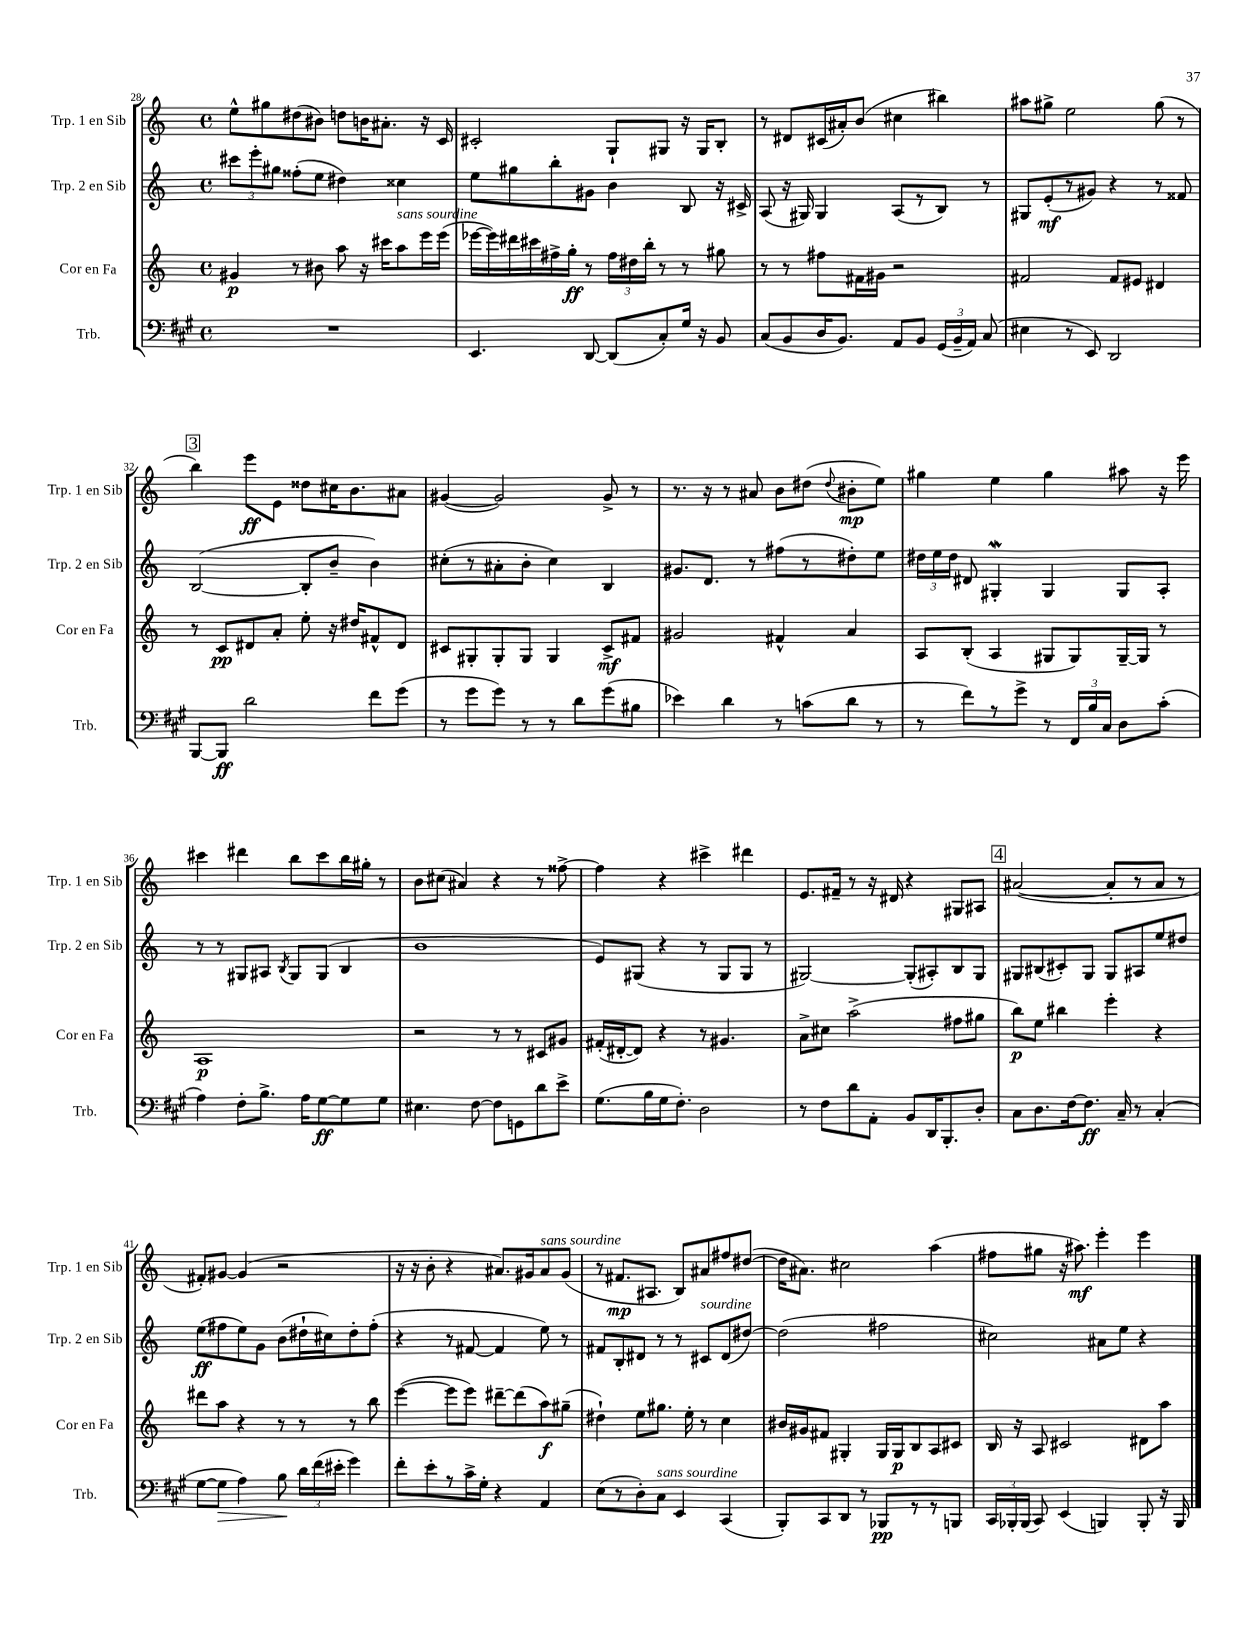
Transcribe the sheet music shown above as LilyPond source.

<<
\new StaffGroup <<
\new Staff = "s0" \with { instrumentName = "Trp. 1 en Sib" shortInstrumentName = "Trp. 1 en Sib" } {
    \clef treble \key c \major \defaultTimeSignature \time 4/4
    \autoBeamOff e''8[-^ gis''8 dis''8( bis'8]) d''8[ b'16 ais'8.]-. r16 c'16 |
    cis'2-. g8[-! gis8] r16 gis16[ b8]-. |
    r8 dis'8[ cis'16( ais'16-.) b'8]( cis''4 bis''4) |
    ais''8[ gis''8]-> e''2 gis''8( r8 |
    \mark \markup { \box "3" } b''4) e'''8[\ff e'8] disis''8[ cis''16 b'8. ais'8] |
    gis'4~( gis'2) gis'8-> r8 |
    r8. r16 r8 ais'8 b'8[ dis''8]( \appoggiatura { dis''8 } bis'8[-.\mp e''8]) |
    gis''4 e''4 gis''4 ais''8 r16 e'''16 |
    cis'''4 dis'''4 b''8[ cis'''8 b''16 gis''16]-. r8 |
    b'8[ cis''8]( ais'4) r4 r8 fisis''8~-> |
    fisis''4 r4 cis'''4-> dis'''4 |
    e'8.[ fis'16]-- r8 r16 dis'16 r4 gis8[ ais8] |
    \mark \markup { \box "4" } ais'2~( ais'8[-. r8 ais'8] r8 |
    fis'8[-.) gis'8]~ gis'4( r2 |
    r16 r16 b'8-. r4 ais'8.[) gis'16 ais'8^\markup { \italic "sans sourdine" } gis'8]( |
    r8 fis'8.[\mp ais8.] b8[) ais'8 fis''8 dis''8]~( |
    dis''16[ ais'8.]) cis''2 a''4( |
    fis''8[ gis''8] r16 ais''8.\mf) e'''4-. e'''4 \bar "|." |
}
\new Staff = "s1" \with { instrumentName = "Trp. 2 en Sib" shortInstrumentName = "Trp. 2 en Sib" } {
    \clef treble \key c \major \defaultTimeSignature \time 4/4
    \autoBeamOff \tuplet 3/2 { cis'''8[ e'''8-. gis''8] } fisis''8[-.( e''8] dis''4) cisis''4 |
    e''8[ gis''8 b''8-. gis'8] b'4 b8 r16 cis'16-> |
    a8( r16 gis16) gis4 a8[( r8 b8]) r8 |
    gis8[ e'8-.\mf( r8 gis'8]) r4 r8 fisis'8 |
    \mark \markup { \box "3" } b2~( b8[-. b'8]-- b'4) |
    cis''8[-.( r8 ais'8-. b'8]-. cis''4) b4 |
    gis'8.[ d'8.] r8 fis''8[( r8 dis''8-.) e''8] |
    \tuplet 3/2 { dis''16[ e''16 dis''16] } dis'8 gis4-.\mordent gis4 gis8[ a8]-. |
    r8 r8 gis8[ ais8] \acciaccatura { b8 } gis8[ gis8]( b4 |
    b'1 |
    e'8[) gis8]( r4 r8 gis8[ gis8] r8 |
    gis2~) gis8[-.( ais8-.) b8 gis8] |
    \mark \markup { \box "4" } gis8[ bis8( cis'8-.) gis8] gis8[ ais8 e''8 dis''8] |
    e''8[\ff( fis''8 e''8) g'8] b'8[( dis''16-! cis''16) dis''8-. fis''8]-.( |
    r4 r8 fis'8~ fis'4 e''8) r8 |
    fis'8[ b8-. dis'8] r8 r8 cis'8[^\markup { \italic "sourdine" } dis'8( dis''8]~) |
    dis''2( fis''2 |
    cis''2) ais'8[ e''8] r4 \bar "|." |
}
\new Staff = "s2" \with { instrumentName = "Cor en Fa" shortInstrumentName = "Cor en Fa" } {
    \clef treble \key c \major \defaultTimeSignature \time 4/4
    \autoBeamOff gis'4\p r8 bis'8 a''8 r16 cis'''16[ a''8^\markup { \italic "sans sourdine" } e'''16 e'''16]( |
    ees'''16[~ ees'''16) dis'''16 cis'''16 fis''16-> g''16]-.\ff r8 \tuplet 3/2 { fis''16[ dis''16 b''16]-. } r8 r8 gis''8 |
    r8 r8 fis''8[ fis'16 gis'16] r2 |
    fis'2 fis'8[ eis'8] dis'4 |
    \mark \markup { \box "3" } r8 c'8[\pp dis'8 a'8]-. e''8-. r16 dis''16[ fis'8-^ dis'8] |
    cis'8[ gis8-. gis8-. gis8] gis4 cis'8[->\mf fis'8] |
    gis'2 fis'4-^ a'4 |
    a8[ b8]-.( a4 gis8[ gis8) gis16~-- gis16] r8 |
    a1\p |
    r2 r8 r8 cis'8[ gis'8] |
    fis'16[-.( dis'16~-. dis'8]) r4 r8 gis'4. |
    a'8[-> cis''8] a''2->( fis''8[ gis''8] |
    \mark \markup { \box "4" } b''8[\p) e''8] bis''4 e'''4-. r4 |
    dis'''8[ a''8] r4 r8 r8 r8 b''8 |
    e'''4~( e'''8[ e'''8]) dis'''8[~-- dis'''8( a''8\f) gis''8]--( |
    dis''4-!) e''8[ gis''8.] e''16-. r8 c''4 |
    bis'16[ gis'16 fis'8] gis4-. gis16[ gis16\p b8 a8 cis'8] |
    b16 r16 a8 cis'2 dis'8[ a''8] \bar "|." |
}
\new Staff = "s3" \with { instrumentName = "Trb." shortInstrumentName = "Trb." } {
    \clef bass \key a \major \defaultTimeSignature \time 4/4
    \autoBeamOff R1 |
    e,4. d,8~ d,8[( cis8-.) gis16] r16 b,8 |
    cis8[( b,8 d16 b,8.]) a,8[ b,8] \tuplet 3/2 { gis,16[( b,16-- a,16]) } cis8( |
    eis4 r8 e,8) d,2 |
    \mark \markup { \box "3" } b,,8[~ b,,8]\ff d'2 fis'8[ gis'8]( |
    r8 gis'8[ gis'8]) r8 r8 d'8[ gis'8( bis8] |
    ees'4) d'4 r8 c'8[( d'8] r8 |
    r8 fis'8[) r8 gis'8]-> r8 \tuplet 3/2 { fis,16[ b16 cis16] } d8[ cis'8]-.( |
    a4) fis8[-. b8.]-> a16[ gis8~\ff gis8 gis8] |
    eis4. fis8~ fis8[ g,8 d'8 e'8]-> |
    gis8.[( b16 gis16 fis8.]-.) d2 |
    r8 fis8[ d'8 a,8]-. b,8[ d,16 b,,8.-. d8]-. |
    \mark \markup { \box "4" } cis8[ d8. fis16~ fis8.]\ff cis16-- r8 cis4-.( |
    gis8[~ gis8]\> a4) b8\! \tuplet 3/2 { d'16[ fis'16( eis'16]-. } gis'4) |
    fis'8[-. e'8-. r8 cis'16-> gis16]-. r4 a,4 |
    e8[( r8 d8-.) cis8]^\markup { \italic "sans sourdine" } e,4 cis,4( |
    b,,8[-.) cis,8 d,8] r8 bes,,8[\pp r8 r8 b,,8] |
    \tuplet 3/2 { cis,16[ bes,,16-. bes,,16]( } cis,8) e,4( b,,4) b,,8-. r16 b,,16 \bar "|." |
}
>>
>>
\layout { \context { \Score currentBarNumber = #28 } }
